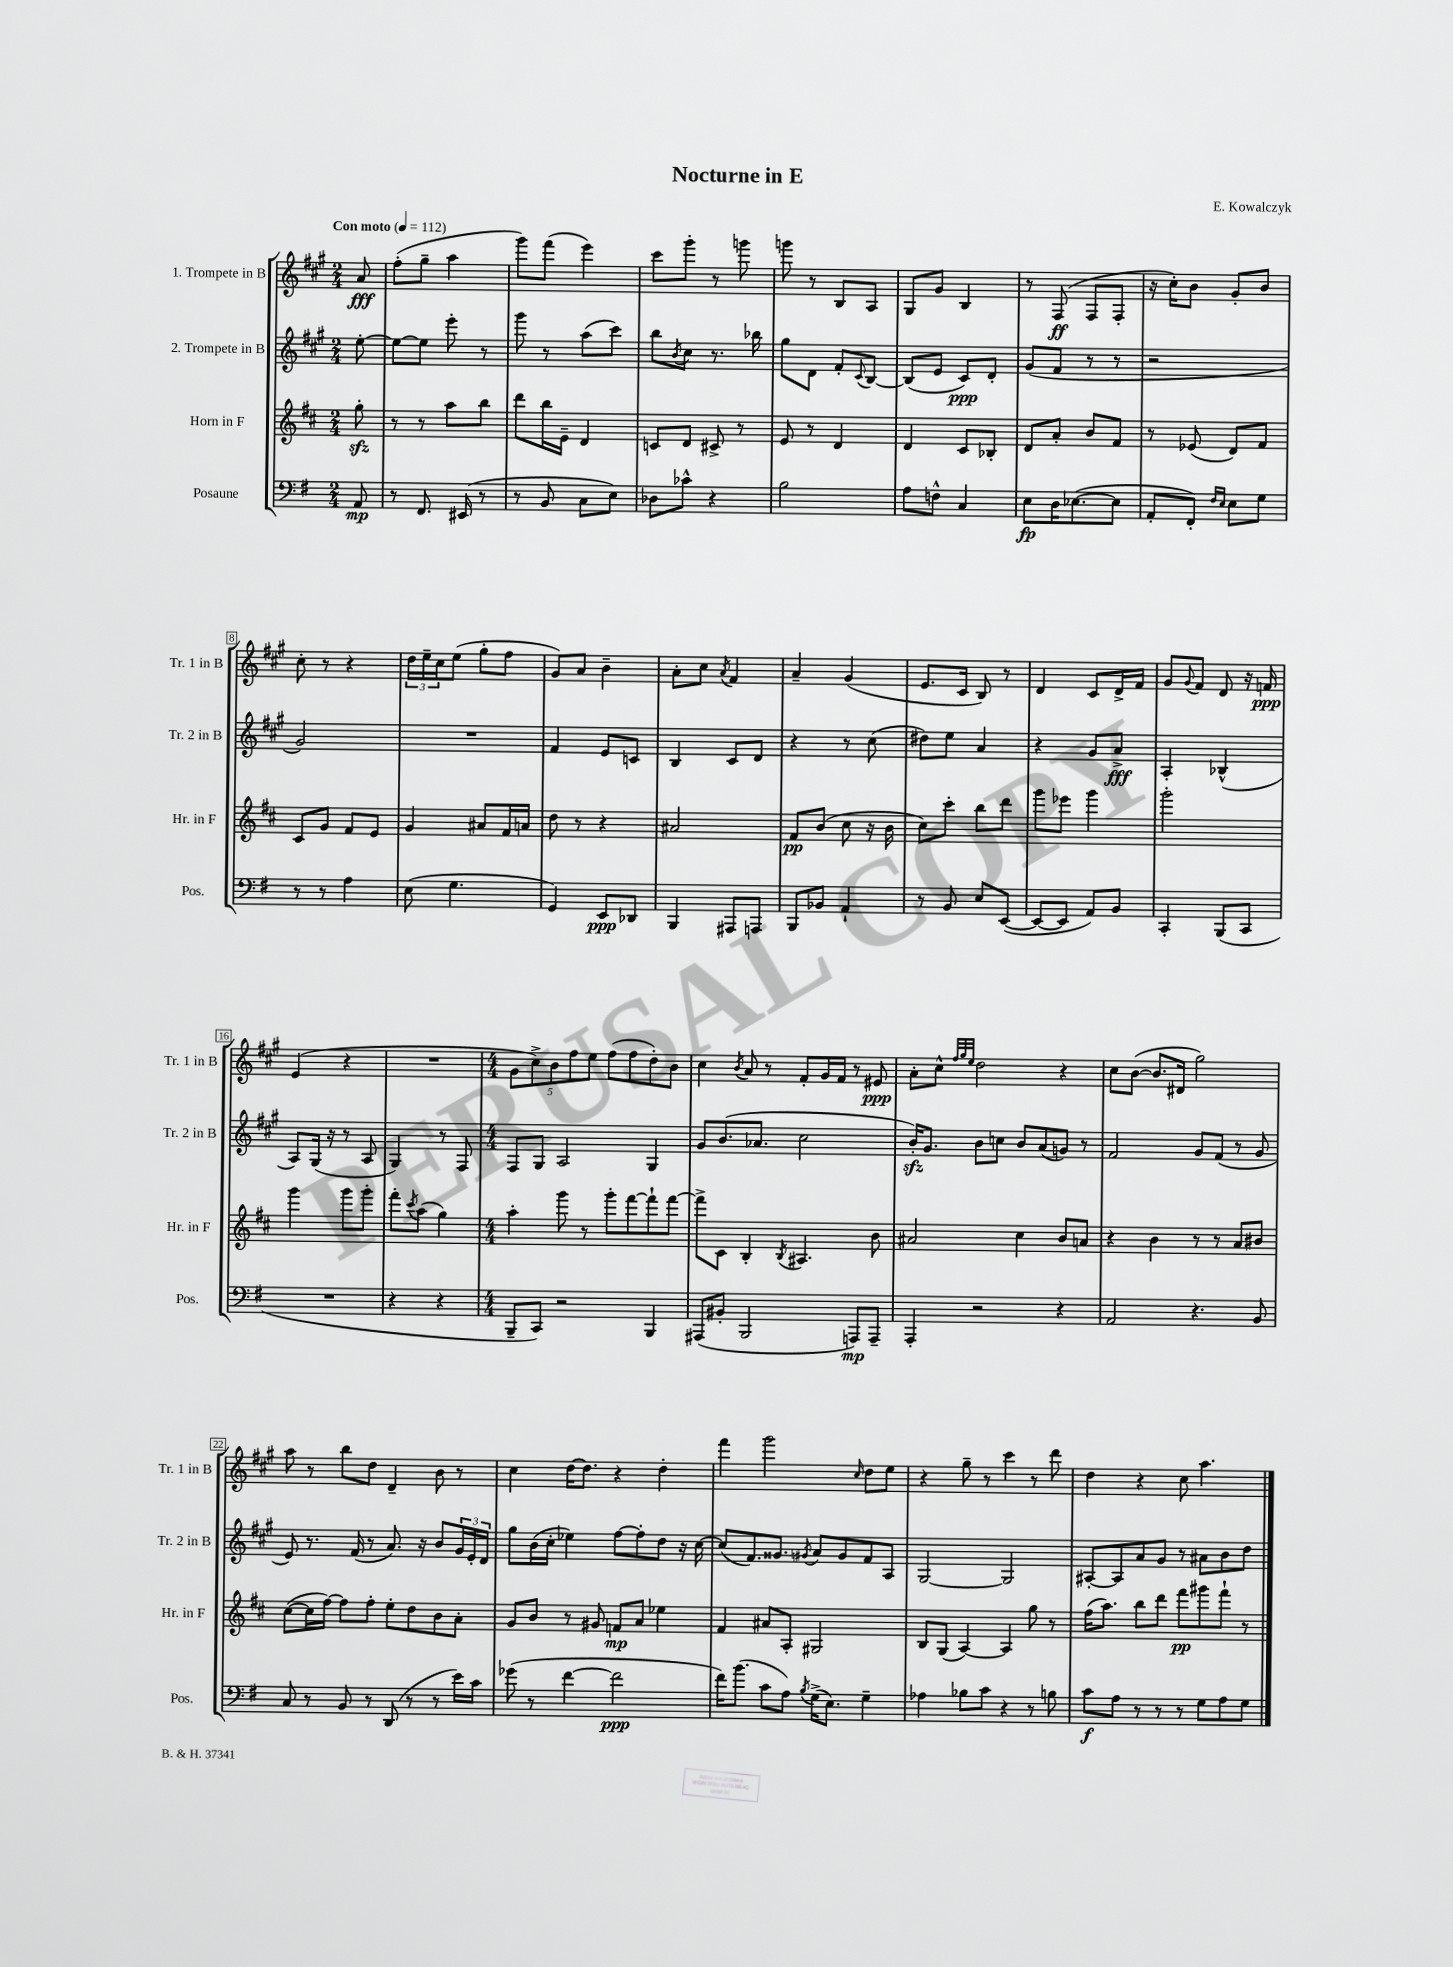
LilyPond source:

\header { title = "Nocturne in E" composer = "E. Kowalczyk" }
<<
\new StaffGroup <<
\new Staff = "s0" \with { instrumentName = "1. Trompete in B" shortInstrumentName = "Tr. 1 in B" } {
    \clef treble \key a \major \numericTimeSignature \time 2/4 \partial 8 \tempo "Con moto" 4 = 112
    a'8\fff |
    fis''8-.( gis''8-- a''4 |
    gis'''8) fis'''8( e'''4) |
    cis'''8 gis'''8-. r8 g'''8 |
    g'''8 r8 b8 a8 |
    gis8 gis'8 b4 |
    r8 fis8\ff( fis8 fis8-. |
    r16 cis''16-.) b'8 gis'8-. b'8 |
    cis''8-. r8 r4 |
    \tuplet 3/2 { d''16 e''16-- cis''16 } e''8( gis''8-. fis''8 |
    gis'8) a'8 b'4-- |
    a'8-. cis''8 \acciaccatura { a'8 } fis'4 |
    a'4-- gis'4( |
    e'8. cis'16 b8) r8 |
    d'4 cis'8 d'16-> fis'16 |
    gis'8 \appoggiatura { gis'8 } fis'8 d'8 r16 f'16\ppp |
    e'4( r4 |
    R2 |
    \numericTimeSignature \time 4/4 \tuplet 5/4 { gis'8 cis''8->) b'8 fis''8 e''8 } fis''8( fis''8 d''8-.) b'8 |
    cis''4 \acciaccatura { b'8 } a'8 r8 fis'8-. gis'16 fis'16 r8 eis'8\ppp |
    a'8-. cis''8-^ \grace { fis''32 gis''32 e''32 } d''2 r4 |
    cis''8 b'8~( b'8. dis'16 gis''2) |
    a''8 r8 b''8 d''8 d'4-- b'8 r8 |
    cis''4 d''16~ d''8. r4 d''4-. |
    fis'''4 gis'''2 \grace { cis''16 } d''8 e''8 |
    r4 gis''8-- r8 cis'''4 r8 d'''8 |
    d''4 r4 cis''8 a''4. \bar "|." |
}
\new Staff = "s1" \with { instrumentName = "2. Trompete in B" shortInstrumentName = "Tr. 2 in B" } {
    \clef treble \key a \major \numericTimeSignature \time 2/4 \partial 8
    e''8~-. |
    e''8~ e''8 e'''8-. r8 |
    gis'''8 r8 a''8( cis'''8) |
    b''8 \acciaccatura { b'8 } cis''8 r8. bes''16 |
    gis''8 d'8 fis'8-. \appoggiatura { cis'8 } b8~ |
    b8( e'8 cis'8\ppp) d'8-. |
    gis'8( fis'8 r8 r8 |
    r2 |
    gis'2) |
    R2 |
    fis'4 e'8 c'8 |
    b4 cis'8 d'8 |
    r4 r8 cis''8( |
    dis''8) e''8 a'4 |
    r4 gis'8 a'8->\fff |
    a4-. bes4-^( |
    a8) gis16( r16 r8 a8 |
    gis4) r8 fis8 |
    \numericTimeSignature \time 4/4 fis8 gis8 a2 gis4 |
    gis'8 b'8.( aes'8. cis''2 |
    b'16-.\sfz) gis'8. b'8 c''8 b'8 a'8( g'8) r8 |
    fis'2 gis'8 fis'8( r8 gis'8 |
    e'8) r8. fis'16( r8 a'8.) r16 b'8 \tuplet 3/2 { gis'16 e'16-. d'16 } |
    gis''8 b'16( cis''16-. ees''4) fis''8~ fis''8-. d''8 r16 cis''16~ |
    cis''8( fis'8.) gisis'8. \acciaccatura { gis'8 } a'8 gis'8 fis'8 a8 |
    gis2~ gis2 |
    ais8~-. ais8 a'8 gis'8 r8 ais'8 b'8 d''8 \bar "|." |
}
\new Staff = "s2" \with { instrumentName = "Horn in F" shortInstrumentName = "Hr. in F" } {
    \clef treble \key d \major \numericTimeSignature \time 2/4 \partial 8
    g''8-.\sfz |
    r8 r8 a''8 b''8 |
    d'''8 b''16 e'16-- d'4 |
    c'8 d'8 cis'8-> r8 |
    e'8 r8 d'4 |
    d'4 cis'8 bes8-. |
    d'8 a'8-. b'8 fis'8 |
    r8 ees'8( d'8) fis'8 |
    cis'8 g'8 fis'8 e'8 |
    g'4 ais'8 fis'16 a'16 |
    d''8 r8 r4 |
    ais'2 |
    fis'8\pp b'8( cis''8 r16 b'16 |
    cis''8) cis'''8-. b''8 d'''8 |
    g'''8 ees'''8 g'''4 |
    g'''2-. |
    g'''4 g'''8 g'''8-. |
    fis'''8-. \acciaccatura { cis'''8 } a''8( g''4) |
    \numericTimeSignature \time 4/4 a''4-. g'''8 r8 g'''8-. fis'''8~ fis'''8-! fis'''8~ |
    fis'''8-> cis'8 b4-. \acciaccatura { b8 } ais4. b'8 |
    ais'2 cis''4 b'8 a'8 |
    r4 b'4 r8 r8 a'8 bis'8 |
    cis''8~( cis''16 fis''16~) fis''8 fis''8-. e''8-. d''8 b'8 a'8-. |
    g'8 b'8 r8 gis'8 f'8\mp a'8 ees''4 |
    fis'4 ais'8 a8-. gis2 |
    b8 g8( a4~) a4 g''8 r8 |
    fis''16( a''8.) b''8 d'''8 fis'''8\pp gis'''8 fis'''8-! r8 \bar "|." |
}
\new Staff = "s3" \with { instrumentName = "Posaune" shortInstrumentName = "Pos." } {
    \clef bass \key g \major \numericTimeSignature \time 2/4 \partial 8
    a,8\mp |
    r8 fis,8. eis,16( r8 |
    r8 b,8 c8 e8) |
    des8 ces'8-^ r4 |
    b2 |
    a8 f8-^ c4 |
    e8\fp d16 ees8.~( ees8 |
    a,8-. fis,8-.) \grace { fis16 e16 } e8 g8 |
    r8 r8 a4 |
    e8( g4. |
    g,4) e,8\ppp des,8 |
    b,,4 ais,,8 a,,8 |
    b,,8 bes,8 a,4-! |
    r8 b,8 e8 e,8~( |
    e,8~ e,8 a,8) b,8 |
    c,4-. b,,8( c,8 |
    R2 |
    r4 r4 |
    \numericTimeSignature \time 4/4 b,,8-- c,8) r2 b,,4 |
    ais,,8( bis,8-. b,,2 a,,8\mp) a,,8-- |
    a,,4-. r2 r4 |
    a,2 r4. b,8 |
    c8 r8 b,8 r8 d,8( r8 r8 e'16) c'16 |
    ges'8( r8 fis'4~ fis'2\ppp |
    fis'16) b'8.( c'8 a8) \acciaccatura { b8 } g16->( e8.) g4-- |
    aes4 bes8 c'8 r4 r8 b8 |
    c'8\f a8 r8 r8 r8 g8 a8 g8 \bar "|." |
}
>>
>>
\layout { \context { \Score \override BarNumber.stencil = #(make-stencil-boxer 0.1 0.3 ly:text-interface::print) } }
